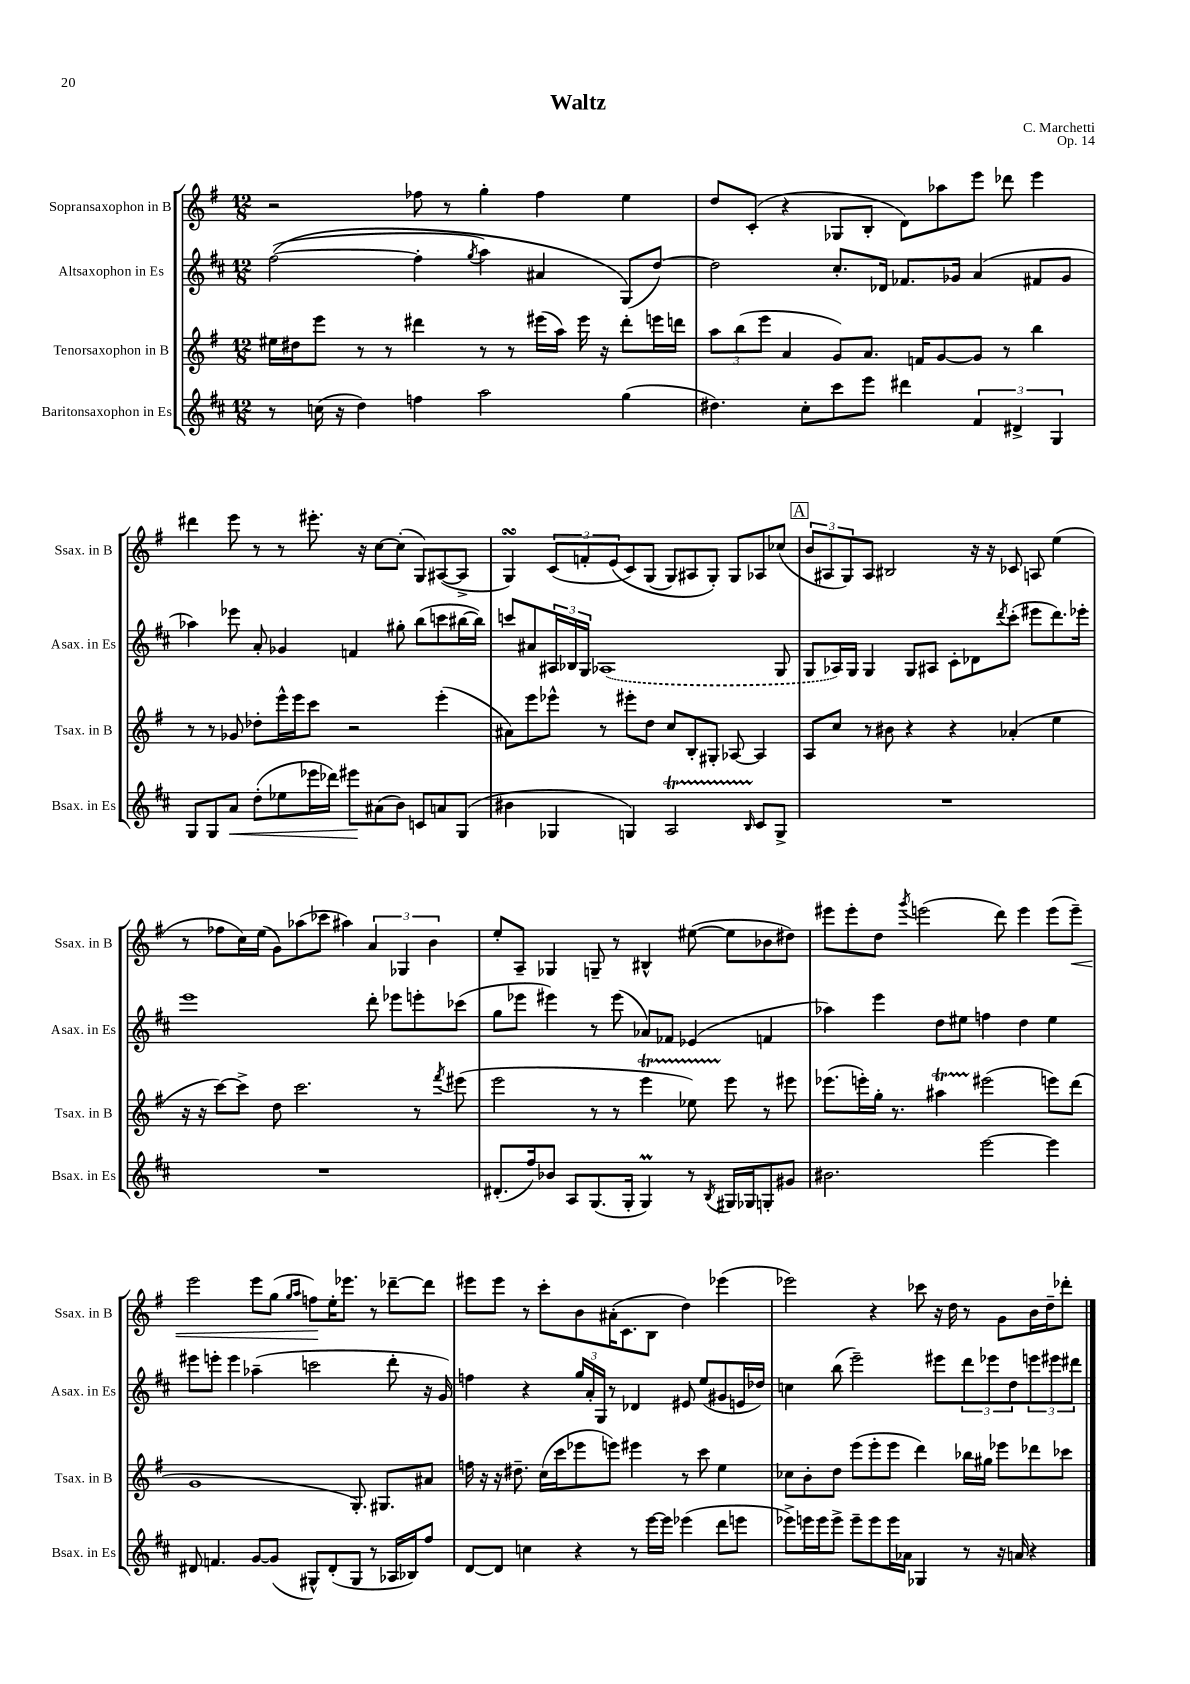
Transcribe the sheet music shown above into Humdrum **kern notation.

**kern	**kern	**kern	**kern
*staff4	*staff3	*staff2	*staff1
*clefG2	*clefG2	*clefG2	*clefG2
*k[f#c#]	*k[f#]	*k[f#c#]	*k[f#]
*M12/8	*M12/8	*M12/8	*M12/8
8r	16ee#\LL	&(([2ff#\	2r
.	16dd#\J	.	.
(16cc\	8eee\J	.	.
16r	.	.	.
4dd\)	8r	.	.
.	8r	.	.
4ff\	4ddd#\	4ff#'\]	8ff-\
.	.	.	8r
.	.	8qgg/	.
2aa\	8r	4aa\)	4gg'\
.	8r	.	.
.	(16eee#\LL	4a#/	4ff-\
.	16aa\JJ)	.	.
.	16eee#\	.	.
.	16r	.	.
(4gg\	8ddd#'\L	(8G/L&)	4ee\
.	16eee\L	[8dd/J)	.
.	16ddd\JJ	.	.
=	=	=	=
4.dd#\)	12aa\L	2dd\]	8dd/L
.	(12bb\	.	.
.	.	.	(8c'/J
.	12eee\J	.	.
.	4a/	.	4r
8cc#'\L	.	.	.
8ccc#\	8g/L)	8.cc#'/L	8G-/L
8eee\J	8.a/J	.	8B'/J
.	.	16d-/Jk	.
4ddd#\	.	8.f-/L	8d\L)
.	16f/LK	.	.
.	[8g/	.	8aa-\
.	.	16g-/Jk	.
6f#/	8g/]J	(4a/	8eee\J
.	8r	.	8ddd-\
6d#^/	.	.	.
.	4bb\	8f#/L	4eee\
6G/	.	.	.
.	.	8g-/J	.
=	=	=	=
8G/L	8r	4aa-\)	4ddd#\
8G/	8r	.	.
8a/J	8g-/	8eee-\	8eee\
(8dd'\L	8dd-'\L	8a'/	8r
8ee-\	16eee^^\L	4g-/	8r
.	16eee\J	.	.
16eee-\L	8ccc\J	.	8.eee#'\
16ddd-\JJ)	.	.	.
8eee#\L	2r	4f/	.
.	.	.	16r
(8a#\	.	.	[8cc\L
8b\J)	.	8gg#'\	(8cc'\]J
8c/L	.	(8bb\L	8G/L)
8a/	(4eee'\	8ccc\	([8A#/
(8G/J	.	[16bb#\L	8A#^/]J
.	.	16bb#\]JJ)	.
=	=	=	=
4b#\	8a#\L)	8ccc/L	4G/)
.	8eee\	8a#/	.
4G-/	8eee-^^\J	24A#/L	(12c/L
.	.	24B-/	.
.	.	24G/JJ	12f'/
.	8r	(1A-	.
.	.	.	&(12e/
4G/)	8eee#'\L	.	8c/)
.	8dd\J	.	(8G/J
2A/	8cc/L	.	8G/L)
.	8B'/	.	8A#/
.	8G#'/J	.	8G'/J&)
.	[8A-/	.	8G/L
16qqB/	.	.	.
8c#/L	4A-/]	.	8A-/
8G^/J	.	8G/	(8cc-/J
=	=	=	=
1.r	8A/L	8G/L	12b/L
.	.	.	12A#/
.	8cc/J	16A-/L)	.
.	.	.	12G/)
.	.	16G/JJ	.
.	8r	4G/	8A#/J
.	8b#\	.	2B#/
.	4r	8G/L	.
.	.	8A#/J	.
.	4r	8c#'\L	.
.	.	8d-\	16r
.	.	.	16r
.	.	8qddd/	.
.	(4a-'/	(8ccc#'\J	8c-/
.	.	8eee#\L	8A/
.	4ee\	8.ddd\)	(4ee\
.	.	16eee-'\Jk	.
=	=	=	=
1.r	16r	1eee	8r
.	16r	.	.
.	[8ccc\L)	.	8ff-\L
.	8ccc^\]J	.	16cc\L)
.	.	.	(16ee\JJ
.	8dd\	.	8g\L)
.	2.ccc\	.	(8aa-\
.	.	.	8ccc-\J
.	.	.	4aa#\)
.	.	8ddd'\	6a/
.	.	8eee-\L	.
.	.	.	6G-/
.	8r	8eee'\	.
.	.	.	6b\
.	8qfff#/	.	.
.	(8eee#\	(8ccc-\J	.
=	=	=	=
(8.d#'/L	2eee\	8gg\L	8ee'/L
.	.	8eee-\J	8A~/J
16ff#/k)	.	.	.
8b-/J	.	4eee#\)	4G-/
8A/L	.	.	.
(8.G/	8r	8r	8G~/
.	8r	(8eee#\	8r
16G'/Jk	.	.	.
4G/)	4eee\	8a-/L)	4B#^^/
.	.	8f-/J	.
8r	8ee-\)	(4e-/	([8ee#\
8qB/	.	.	.
16G#/LL	8eee\	.	8ee#\]L
16G-/J	.	.	.
8G'/	8r	4f/	8b-\
8g#/J	8eee#\	.	8dd#\J)
=	=	=	=
2.b#\	(8.eee-\L	4aa-\)	8eee#\L
.	.	.	8eee#'\
.	16eee'\L)	.	.
.	16gg'\JJ	4eee\	8dd\J
.	8.r	.	.
.	.	.	8qggg/
.	.	.	(2eee\
.	4aa#\	8dd\L	.
.	.	8ee#\J	.
[2eee\	(2eee#\	4ff\	.
.	.	.	8ddd\)
.	.	4dd\	4eee\
4eee\]	8eee\L)	4ee#\	(8eee\L
.	(8ddd\J	.	8eee~\J)
=	=	=	=
8d#/	1g	8eee#\L	2eee\
4.f/	.	8eee'\J	.
.	.	4eee\	.
[8g/L	.	(4aa-~\	8eee\L
(8g/]J	.	.	(8gg\J
.	.	.	16qqgg/LL
.	.	.	16qqaa/JJ
8G#^^/L)	.	2ccc\	8ff\L)
(8d#'/	.	.	16ee'\K
.	.	.	8.eee-\J
8G#/J	8.G'/)	.	.
8r	.	.	8r
.	8.G#/L	.	.
16A-/LL	.	8ddd'\	[8ddd-~\L
16B-/J)	.	.	.
8ff#/J	8a#/J	16r	8ddd-\]J
.	.	16g/)	.
=	=	=	=
[8d/L	16ff\	4ff\	8eee#\L
.	16r	.	.
8d/]J	16r	.	8eee#\J
.	8.dd#~\	.	.
4cc\	.	4r	8r
.	(16cc\LL	.	8ccc'\L
.	16ccc\J	.	.
4r	8eee-\	24gg/LL	8b\
.	.	24a'/	.
.	.	24G/JJ	.
.	8eee\J)	8r	(16a#'\K
.	.	.	8.c\
8r	4eee#\	4d-/	.
[16eee\LL	.	.	8B\J
16eee\]JJ	.	.	.
(4eee-\	8r	8e#/	4dd\)
.	8ccc\	(8ee/L	.
8ddd\L	4ee\	8g#/	(4eee-\
8eee\J	.	16e/L	.
.	.	16dd-/JJ)	.
=	=	=	=
8eee-^\L)	8cc-\L	4cc\	2eee-\)
16eee\L	8b'\	.	.
16eee\J	.	.	.
8eee^\J	8dd\J	(8bb\	.
8eee~\L	(8eee\L	2eee~\)	.
8eee\	8eee'\	.	4r
16eee\L	8eee\J	.	.
16a-\JJ	.	.	.
4G-/	4ddd\)	.	8ccc-\
.	.	8eee#\L	16r
.	.	.	16dd\
8r	16bb-\LL	12ddd\	8r
.	16gg#\JJ	.	.
.	.	12eee-\	.
16r	8eee-\L	.	8g\L
.	.	12dd\	.
16a/	.	.	.
4r	8ddd-\	12eee\	16b\L
.	.	.	16dd~\J
.	.	12eee#\	.
.	8ccc-\J	.	8ddd-'\J
.	.	12ddd#\J	.
==	==	==	==
*-	*-	*-	*-
